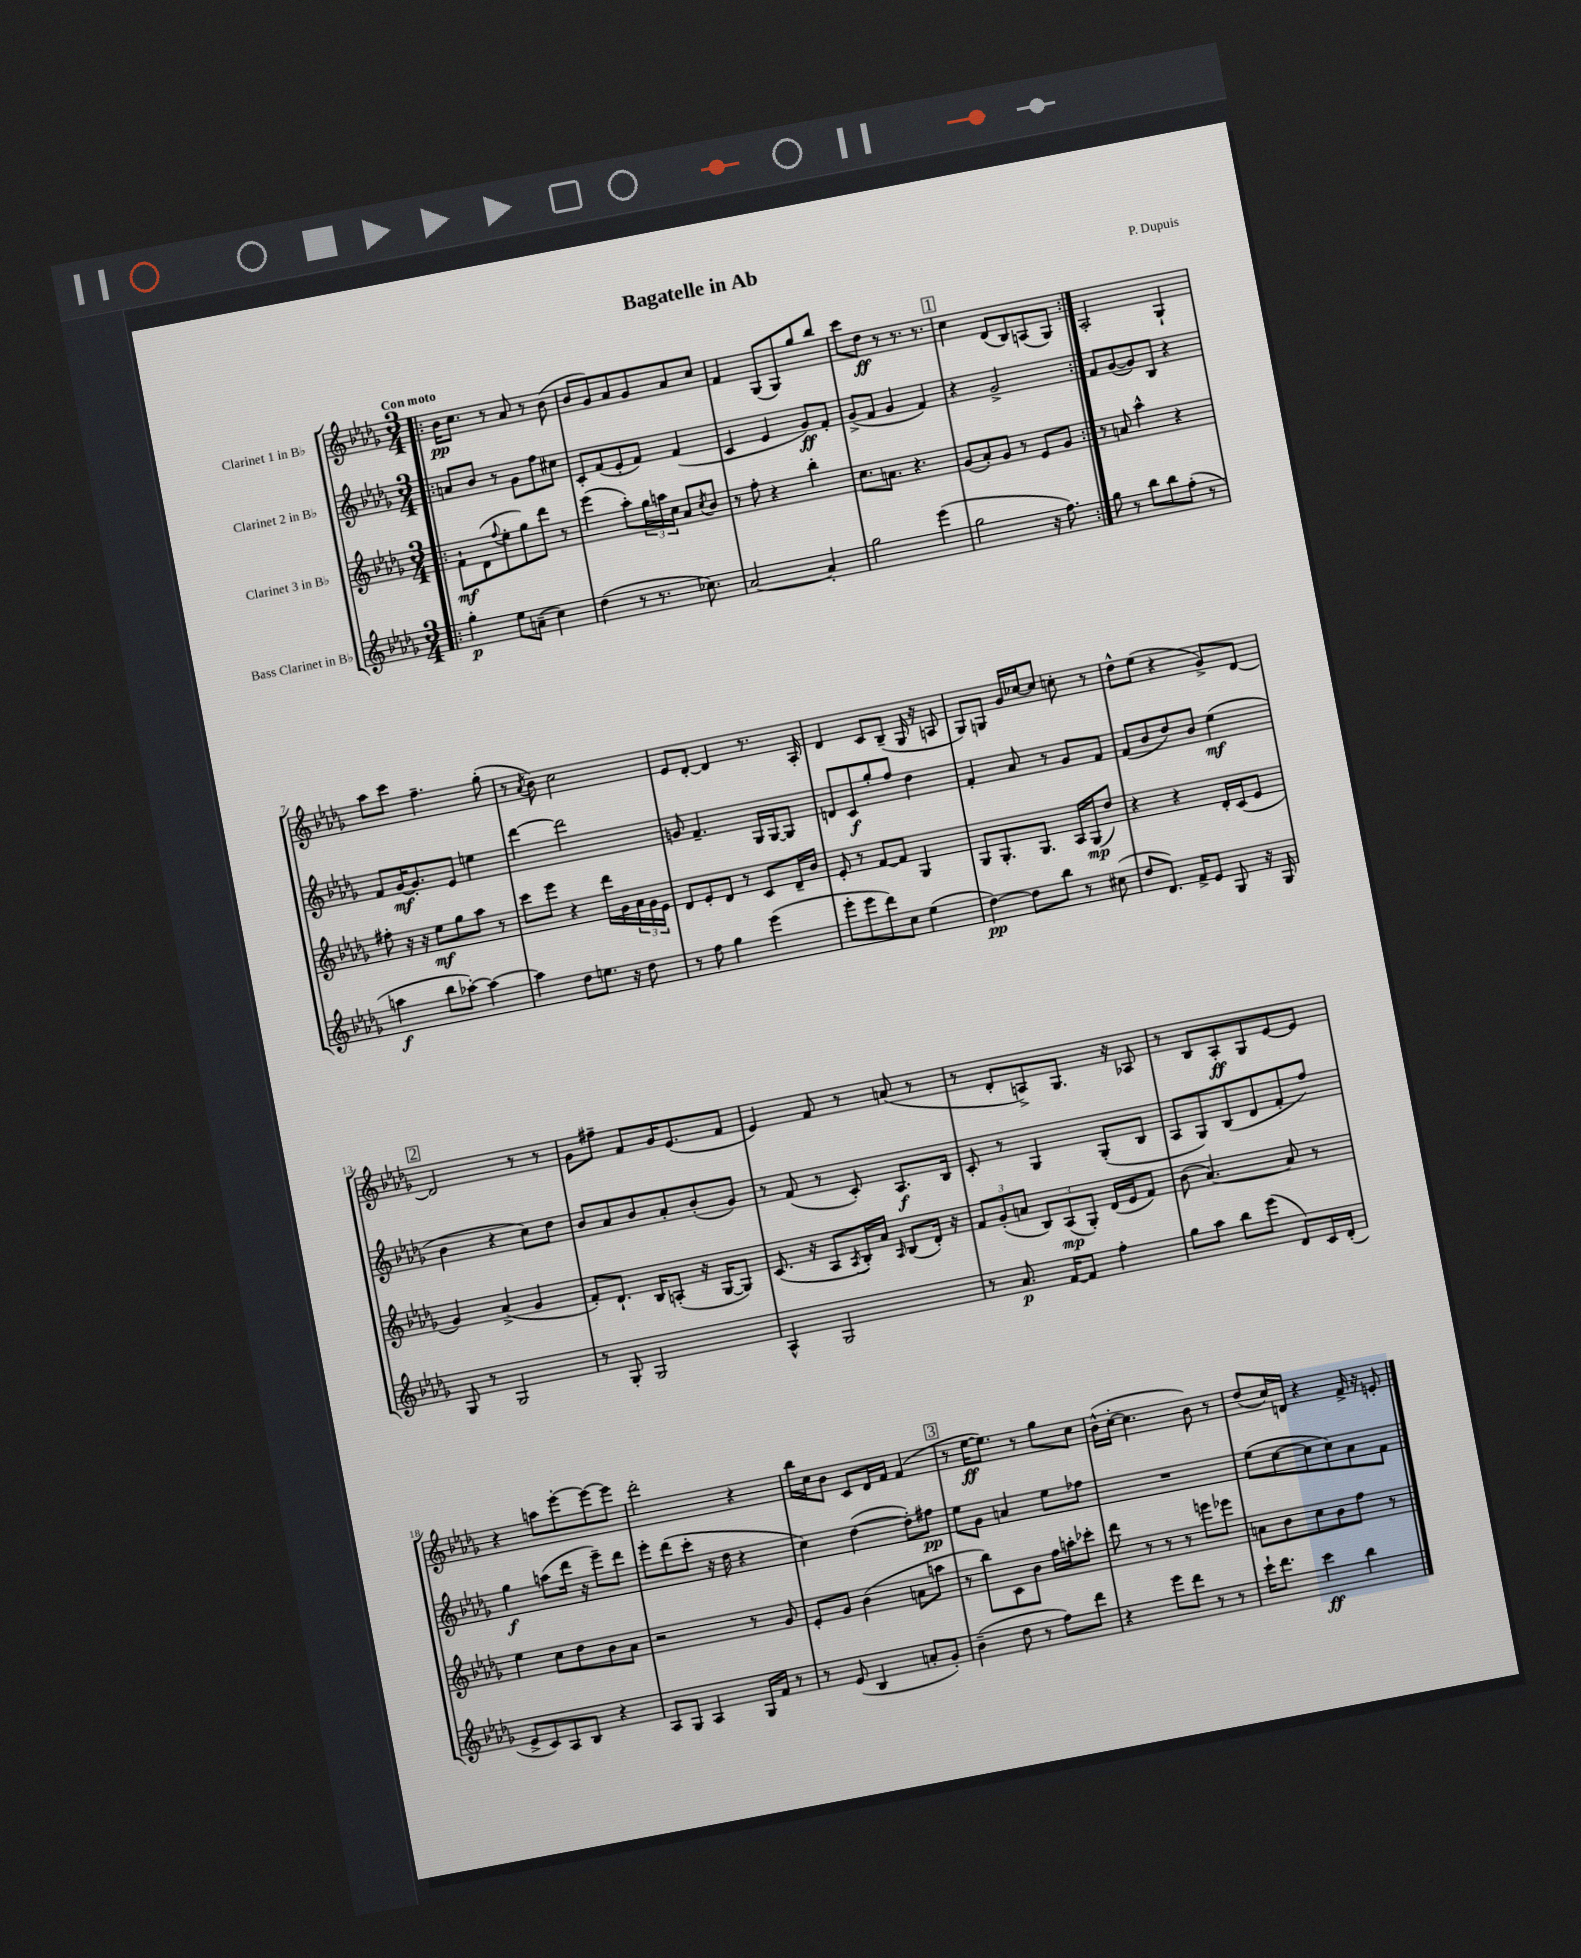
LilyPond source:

\header { title = "Bagatelle in Ab" composer = "P. Dupuis" }
<<
\new StaffGroup <<
\new Staff = "s0" \with { instrumentName = "Clarinet 1 in Bb" } {
    \clef treble \key des \major \numericTimeSignature \time 3/4 \tempo "Con moto"
    \repeat volta 2 { \bar ".|:" bes'16\pp c''8. r8 aes'8 r8 bes'8( |
    bes'8 ges'8) aes'8 ges'8 aes'8 c''8 |
    f'4 ges8( ges8) ges''8 bes''8 |
    c'''8 des''8\ff r8 r8. r8. |
    \mark \markup { \box "1" } c''4 des'8( bes8) a8( ges8) | }
    aes2-. ges4-! |
    aes''8 c'''8 f''4.-- ges''8-.( |
    r8 \acciaccatura { aes'8 } bes'8) c''2 |
    ees'8 des'8~-. des'4 r8. aes16-. |
    des'4 c'8 bes8--( ges16 r16 a8 |
    ges8) g8 ges'16 ces''16~ ces''8 c''8-. r8 |
    des''8-^ ees''8( r4 ges'8->) des'8~ |
    \mark \markup { \box "2" } des'2 r8 r8 |
    ges'8 fis''8-- f'8 ges'16 ees'8.( f'8 |
    ees'4) f'8 r8 a'8( r8 |
    r8 des'8-. a8->) ges8. r16 aes8 |
    r8 bes8 aes8-.\ff ges8 ees'8~ ees'8 |
    r4 a''8 ees'''8~-. ees'''8~ ees'''8 |
    des'''2-. r4 |
    bes''16 c''16 bes'8 c'8 des'16 f'16 f'4( |
    \mark \markup { \box "3" } r8 ees''16~\ff ees''8.) r8 ges''8 c''8 |
    bes'16-^( c''16~-. c''4. bes'8) r8 |
    des''8( c''16) d'16 r4 f'16-> r16 e'8-. \bar "|." |
}
\new Staff = "s1" \with { instrumentName = "Clarinet 2 in Bb" } {
    \clef treble \key des \major \numericTimeSignature \time 3/4
    \repeat volta 2 { \bar ".|:" a'8 bes'8 r8 ges'8 f''8 cis''8 |
    c'8-. f'8( ees'8-. f'8) f'4( |
    c'4 ees'4 ges'8\ff) f'8-. |
    ges'8->( f'8 ges'4 f'4) |
    \mark \markup { \box "1" } r4 ges'2-> | }
    f'8 ges'8~( ges'8) bes8 r4 |
    f'8 ges'16~\mf ges'8.-. ees'8 e''4 |
    des'''4~ des'''2 |
    g'8 f'4.-- ges16 ges16~ ges8 |
    d'8 c'8\f ges''8-. f''8 des''4 |
    f'4-. aes'8 r8 ges'8 f'8 |
    f'8( bes'8 des''8) bes'8 ees''4\mf( |
    \mark \markup { \box "2" } bes'4 r4 c''8) des''8 |
    bes'8 aes'8 bes'8 aes'8-. bes'8-.( ges'8) |
    r8 f'8( r8 c'8-.) aes8.\f bes16 |
    c'8-. r8 ges4 ges8-.( bes8 |
    aes8 ges8) bes8( des'8 f'8-. f''8) |
    ges''4\f a''8( des'''16 r16 ees'''8--) des'''8 |
    ees'''8-. des'''8( c'''8-. r16 des''16 r4 |
    c''4) des''4~( des''8-.) fis''8\pp |
    \mark \markup { \box "3" } ees''8 ges'8 a'4 ees''8 fes''8 |
    R2. |
    ees''8( c''8~ c''8 c''8) aes'8 f'8 \bar "|." |
}
\new Staff = "s2" \with { instrumentName = "Clarinet 3 in Bb" } {
    \clef treble \key des \major \numericTimeSignature \time 3/4
    \repeat volta 2 { \bar ".|:" f'8-!\mf des'8( \appoggiatura { f''8 } ees''8-. ges''8) des'''8 r8 |
    ees'''4( aes''8-.) \tuplet 3/2 { ges''16 a''16 c''16 } aes'8 \acciaccatura { c''8 } bes'8 |
    r8 f''8-. r4 bes''4-. |
    c''8. a'8. r4. |
    \mark \markup { \box "1" } ges'8( aes'8-.) ges'8 r8 ees'8 ges'8 | }
    r8 a'8 aes''4-^ r4 |
    fis''8-. r16 r16 ees''8\mf ges''8 aes''8 r8 |
    c'''8 ees'''8 r4 des'''16 ges'16 \tuplet 3/2 { aes'16 ges'16 ees'16 } |
    des'8 ees'8-. des'8 r8 c'8 des'16-- bes'16 |
    ees'8-. r8 f'8~ f'8 ges4 |
    ges8 ges8.-. ges8. aes16 ges16\mp( des''8) |
    r4 r4 des'16-. c'16( ees'8 |
    \mark \markup { \box "2" } ges'4) aes'4->( ges'4 |
    f'8-.) des'8.-! bes16 a8-.( r16 ges16~ ges8) |
    c'8.( r16 aes8 \acciaccatura { aes8 } bes16-.) aes'16 \grace { aes16 } bes8( des'16-.) r16 |
    \tuplet 3/2 { f'8 ges'8-.( a'8 } \tuplet 3/2 { bes8) aes8\mp( ges8-.) } des'16( ees'16 f'8) |
    bes'8( aes'4.~) aes'8 r8 |
    ees''4 c''8 des''8 bes'8 aes'8 |
    r2 r8 ges'8 |
    ees'8-. ges'8 bes'4( a'8 a''8 |
    \mark \markup { \box "3" } r8 bes''8) c'8 bes'8 f''16 a''16-. ces'''8-. |
    des'''8 r8 r8 r8 e'''8 ees'''8 |
    a'8 bes'8 c''8 bes'8 f''8 r8 \bar "|." |
}
\new Staff = "s3" \with { instrumentName = "Bass Clarinet in Bb" } {
    \clef treble \key des \major \numericTimeSignature \time 3/4
    \repeat volta 2 { \bar ".|:" ges''4-.\p ees''8 a'8--( c''4) |
    des''4( r8 r8. ces''8.) |
    aes'2~ aes'4-. |
    ges''2 ees'''4( |
    \mark \markup { \box "1" } ges''2 r16 f''8.) | }
    ges''8 r8 bes''8 bes''8 f''8-.( r8 |
    a''4\f bes''8 aes''8~-.) aes''4~ |
    aes''4 des''8 e''8. r16 des''8 |
    r8 f''8 ges''4 ees'''4( |
    ees'''8-. ees'''8 des'''8) c''8 ees''4( |
    des''4~\pp) des''8 bes''8 r8 cis''8( |
    des''8 des'8.) f'16-> ees'8 ges8 r16 ges16 |
    \mark \markup { \box "2" } ges8 r8 ges2 |
    r8 ges8-. ges2 |
    aes4-^ ges2 |
    r8 aes'8.\p f'16~ f'8 f''4-. |
    ges''8 aes''8 bes''8 ees'''8( des'8) c'16 des'16-.( |
    ees'8-> c'8) aes8 bes8 r4 |
    aes8 ges8 aes4 ges16 f'16 r8 |
    r8 ees'8( bes4 a'8-. ges'8-.) |
    \mark \markup { \box "3" } bes'4--( des''8 r8 f''8) des'''8 |
    r4 ees'''8 des'''8 r8 r8 |
    c'''16-! des'''8. c'''4\ff bes''4 \bar "|." |
}
>>
>>
